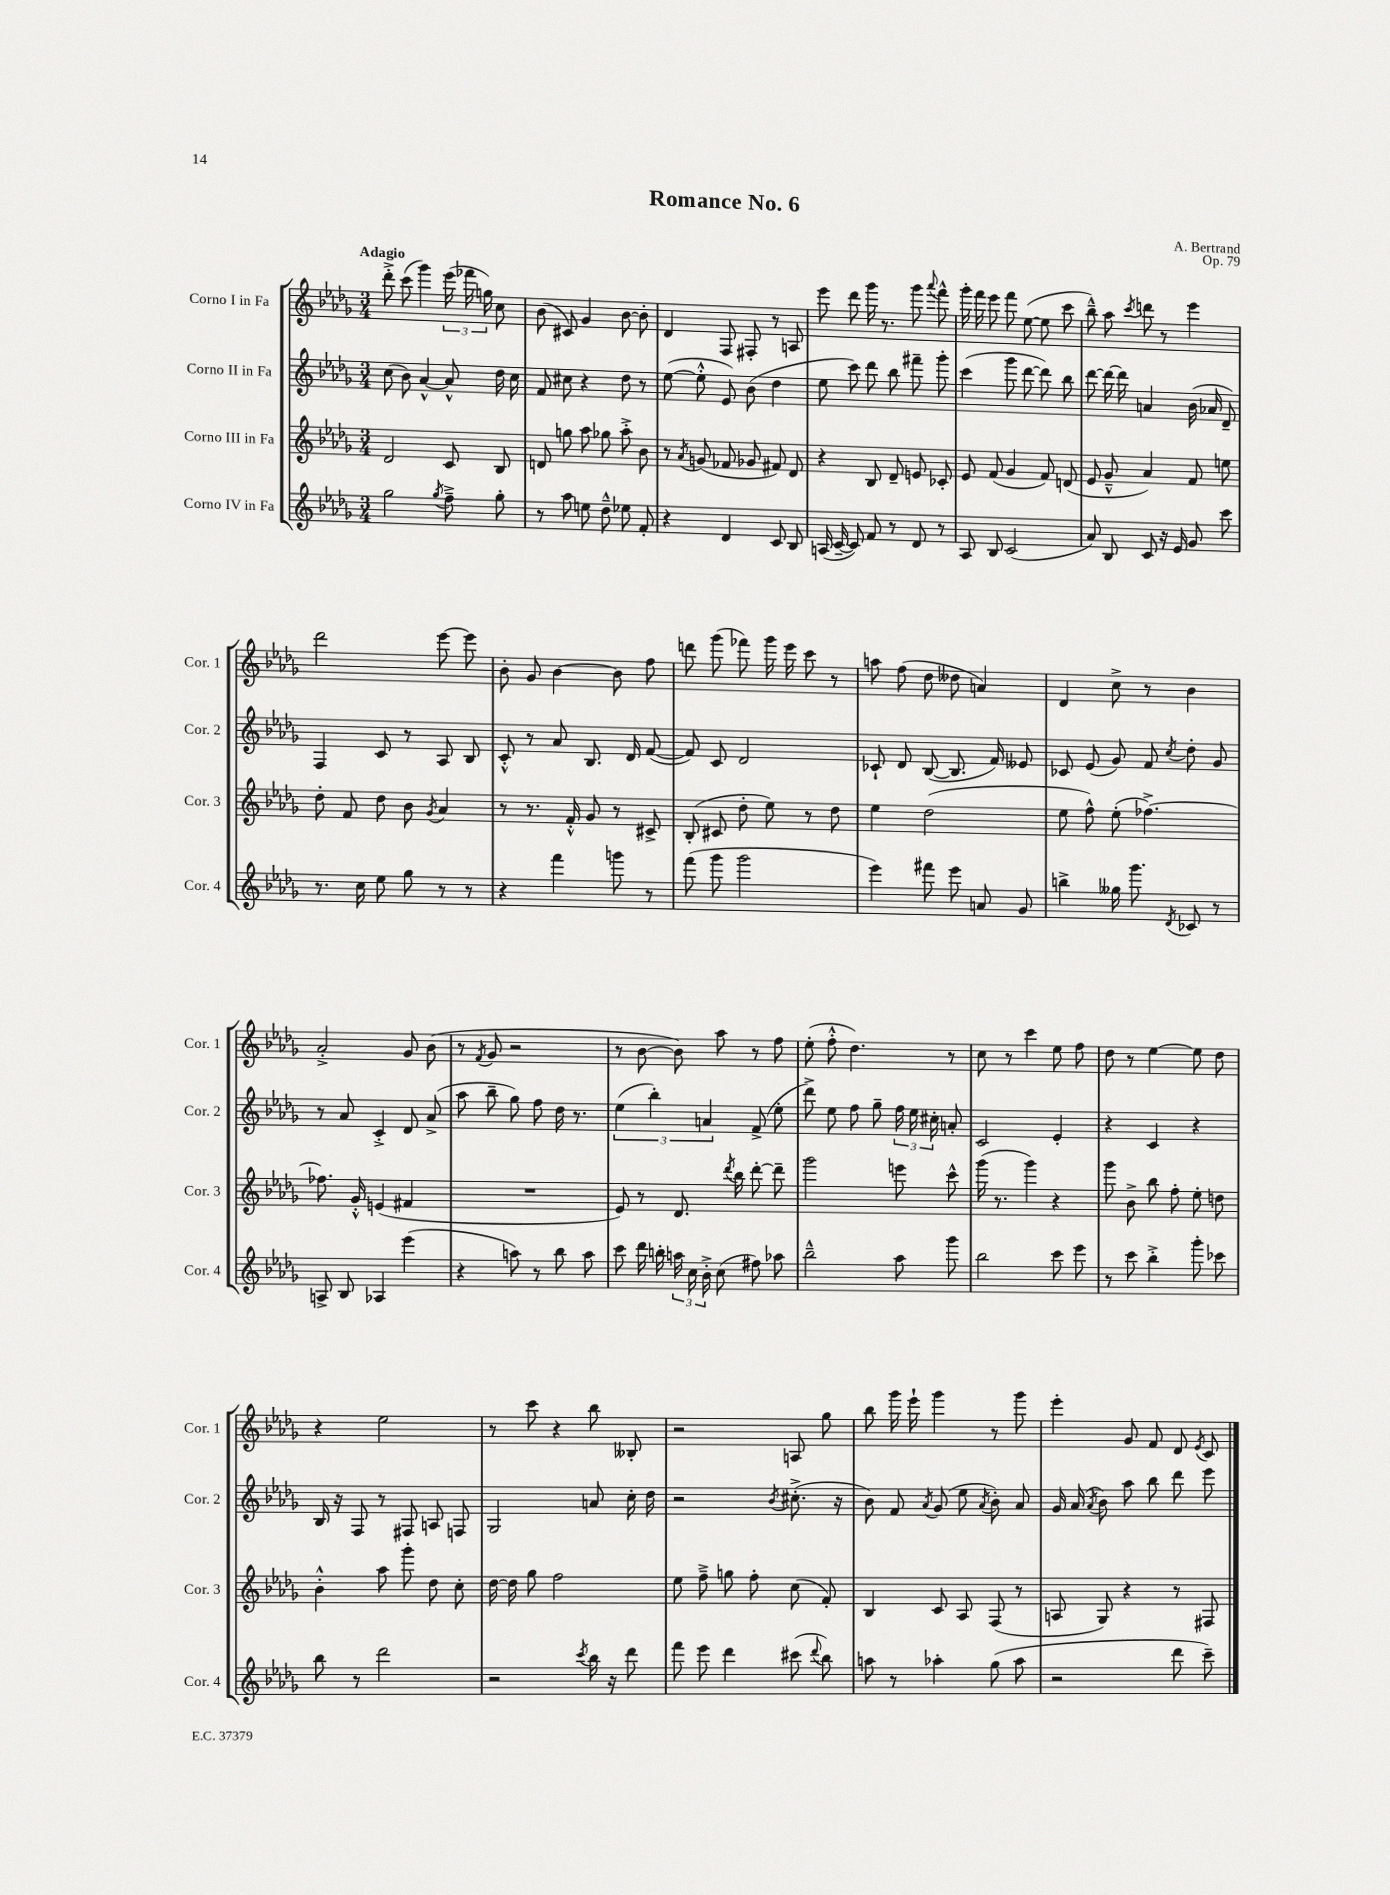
\header { title = "Romance No. 6" composer = "A. Bertrand" opus = "Op. 79" }
<<
\new StaffGroup <<
\new Staff = "s0" \with { instrumentName = "Corno I in Fa" shortInstrumentName = "Cor. 1" } {
    \clef treble \key des \major \numericTimeSignature \time 3/4 \tempo "Adagio"
    \autoBeamOff des'''8-.-> c'''8( ges'''4) \tuplet 3/2 { ees'''16( fes'''16 g''16) } c''8 |
    bes'8( cis'8) ges'4 bes'8~ bes'8-. |
    des'4 f8 fis8-. r8 a8 |
    ees'''8 des'''8 ges'''16 r8. ges'''8 \appoggiatura { aes'''8 } f'''8-^ |
    ges'''16-. f'''16 ees'''8 f'''8 ees''8~( ees''8 c'''8 |
    bes''8---^) aes''8 \acciaccatura { c'''8 } d'''8 r8 ees'''4 |
    des'''2 ees'''8~ ees'''8 |
    bes'8-. ges'8 bes'4~ bes'8 f''8 |
    d'''8 ges'''8( fes'''8) ges'''16 ees'''16 c'''8 r8 |
    a''8 f''8( des''8 deses''8 a'4) |
    des'4 c''8-> r8 bes'4 |
    aes'2-.-> ges'8 bes'8( |
    r8 \acciaccatura { f'8 } ges'8 r2 |
    r8 bes'8~ bes'8) aes''8 r8 f''8 |
    ees''8-.( f''8-.-^ des''4.) r8 |
    c''8 r8 c'''4 ees''8 f''8 |
    des''8 r8 ees''4~ ees''8 des''8 |
    r4 ees''2 |
    r8 c'''8 r4 bes''8 beses8-. |
    r2 a8 ges''8 |
    bes''8 ges'''16 ees'''16-! ges'''4 r8 ges'''8 |
    ees'''4-. ges'8 f'8 des'8 \acciaccatura { ees'8 } c'8 \bar "|." |
}
\new Staff = "s1" \with { instrumentName = "Corno II in Fa" shortInstrumentName = "Cor. 2" } {
    \clef treble \key des \major \numericTimeSignature \time 3/4
    \autoBeamOff c''8( bes'8) aes'4~-^ aes'8-^ des''16 c''16 |
    f'8 cis''8 r4 des''8 r8 |
    ees''8~( ees''8-.-^ ees'8) bes'8( des''4 |
    ees''8 c'''8) des'''8 bes''8 fis'''8-- ges'''8-. |
    c'''4( ges'''8 des'''8~ des'''8) bes''8 |
    des'''8~ des'''16~ des'''16 a'4 bes'16( aes'16 des'8--) |
    f4 c'8 r8 aes8 bes8 |
    c'8-.-^ r8 aes'8 bes8. des'16 f'8~( |
    f'8) c'8 des'2 |
    ces'8-! des'8 bes8~( bes8. f'16) eeses'8 |
    ces'8 ees'8( ges'8) f'8 \acciaccatura { c''8 } des''8-. ges'8 |
    r8 aes'8 c'4-.-> des'8 aes'8->( |
    aes''8 bes''8-- ges''8) f''8 des''16 r8. |
    \tuplet 3/2 { ees''4( bes''4-.) a'4 } f'8->( ees''8-. |
    des'''8->) ees''8 f''8 ges''8-- \tuplet 3/2 { f''16 ees''16 cis''16-. } a'8-. |
    c'2 ees'4-. |
    r4 c'4 r4 |
    bes16 r16 f8 r8 fis8 a8 f8 |
    ges2 a'8 c''16-. des''16 |
    r2 \acciaccatura { bes'8 } cis''8.-.->( r16 |
    bes'8) f'8 \acciaccatura { aes'8 } ges'8( ees''8 \acciaccatura { aes'8 } bes'8-.) aes'8 |
    ges'16 aes'16( \acciaccatura { aes'8 } bes'8) aes''8 bes''8 des'''8 ees'''8 \bar "|." |
}
\new Staff = "s2" \with { instrumentName = "Corno III in Fa" shortInstrumentName = "Cor. 3" } {
    \clef treble \key des \major \numericTimeSignature \time 3/4
    \autoBeamOff des'2 c'8 bes8 |
    d'8 g''8 aes''8 ges''8 aes''8-.-> bes'8 |
    r8 \acciaccatura { aes'8 } g'8( fes'8 ges'8 fis'8) des'8 |
    r4 bes8 des'8-- e'8 ces'8-. |
    ees'8 f'8( ges'4 f'8) d'8( |
    ees'8 ges'8---^ aes'4) f'8 e''8 |
    des''8-. f'8 des''8 bes'8 \acciaccatura { ges'8 } aes'4 |
    r8 r8. f'16-.-^ ges'8 r8 cis'8-> |
    bes8-.( cis'8 des''8-. ees''8) r8 des''8 |
    ees''4 des''2( |
    ees''8 f''8-^) ees''8-.( fes''4.~->) |
    fes''8. ges'16-.-^ e'4( fis'4 |
    R2. |
    ees'8) r8 des'8. \acciaccatura { des'''8 } bes''16 des'''8~-. des'''8-- |
    ges'''2 e'''8 c'''8-^ |
    ges'''16( r8. ges'''4) r4 |
    ges'''8 bes'8-> bes''8 f''8-. ees''8-. d''8 |
    bes'4-.-^ aes''8 ges'''8-. des''8 c''8-. |
    des''16~ des''16 ges''8 f''2 |
    ees''8 f''8---> g''8 f''8-. c''8( f'8-.) |
    bes4 c'8 aes8 f8( r8 |
    a8 ges8) r4 r8 fis8 \bar "|." |
}
\new Staff = "s3" \with { instrumentName = "Corno IV in Fa" shortInstrumentName = "Cor. 4" } {
    \clef treble \key des \major \numericTimeSignature \time 3/4
    \autoBeamOff ges''2 \acciaccatura { ges''8 } f''8---> ges''8-. |
    r8 aes''8 e''8 des''8---^ ees''8 f'8-. |
    r4 des'4 c'8 bes8 |
    a16( c'16~-- c'8) f'8 r8 des'8 r8 |
    aes8 bes8 c'2( |
    aes'8) bes8 c'8 r16 ees'16 ges'8 c'''8 |
    r8. c''16 ees''8 ges''8 r8 r8 |
    r4 f'''4 g'''8 r8 |
    f'''8( ges'''8 ges'''2 |
    ees'''4) fis'''8 ees'''8 a'8 ges'8 |
    b''4-> geses''16 ges'''8. \acciaccatura { des'8 } ces'8 r8 |
    a8-> bes8 aes4 ees'''4( |
    r4 a''8) r8 bes''8 a''8 |
    c'''8 des'''16 b''16-. \tuplet 3/2 { a''16 c''16 bes'16-.-> } c''8( fis''8) aes''8 |
    bes''2---^ aes''8 ges'''8 |
    bes''2 c'''8 ees'''8 |
    r8 c'''8 bes''4-.-> ges'''8-. ces'''8 |
    bes''8 r8 des'''2 |
    r2 \acciaccatura { c'''8 } bes''16 r16 des'''8 |
    f'''8 ees'''8 des'''4 cis'''8( \appoggiatura { des'''8 } bes''8) |
    a''8 r8 aes''4-. ges''8( aes''8 |
    r2 des'''8 c'''8--) \bar "|." |
}
>>
>>
\layout { \context { \Score \remove "Bar_number_engraver" } }
